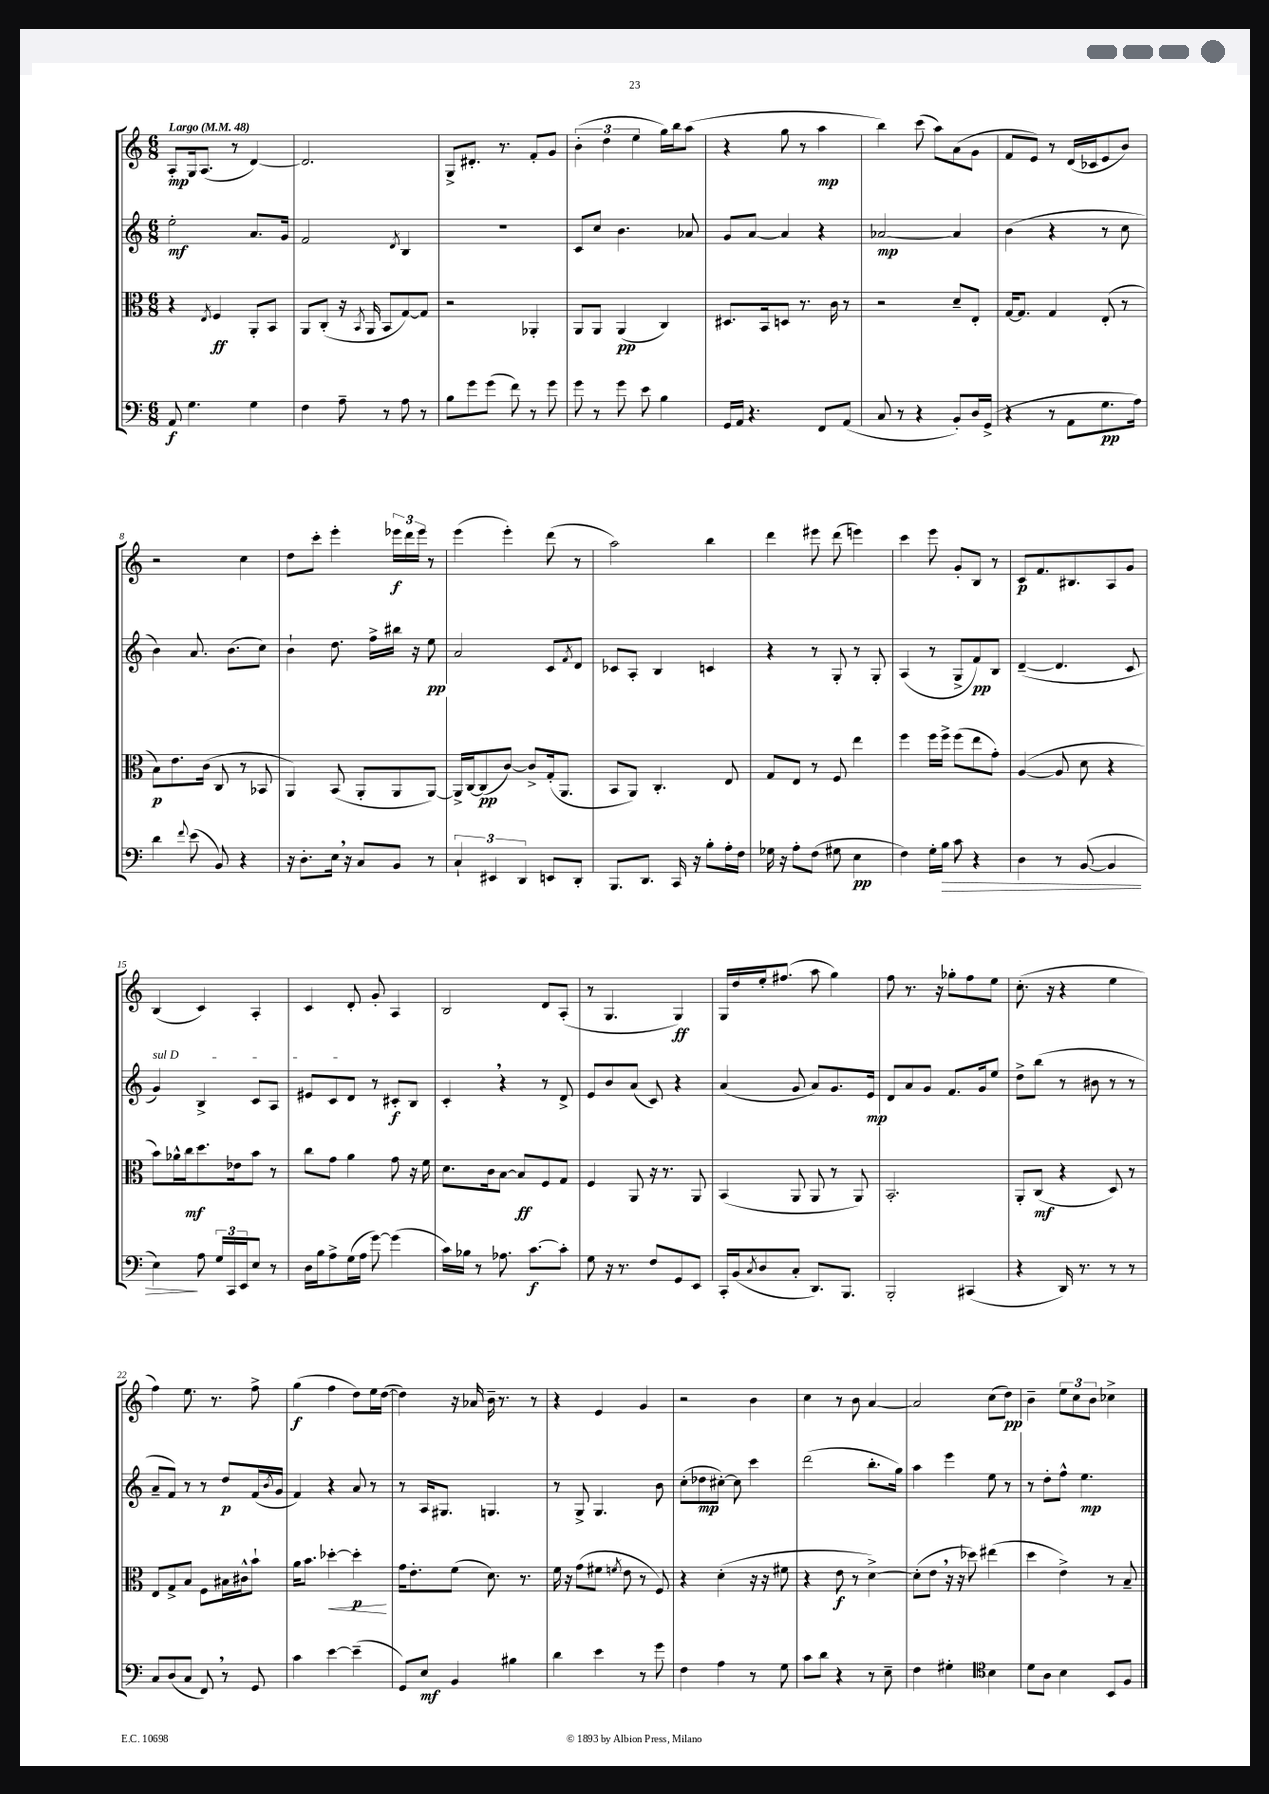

**kern	**dynam	**kern	**dynam	**kern	**dynam	**kern	**dynam
*part4	*part4	*part3	*part3	*part2	*part2	*part1	*part1
*staff4	*staff4	*staff3	*staff3	*staff2	*staff2	*staff1	*staff1
*clefF4	*	*clefC3	*	*clefG2	*	*clefG2	*
*k[]	*	*k[]	*	*k[]	*	*k[]	*
*M6/8	*	*M6/8	*	*M6/8	*	*M6/8	*
*MM48	*	*MM48	*	*MM48	*	*MM48	*
=1	=1	=1	=1	=1	=1	=1	=1
!	!	!	!	!	!	!LO:TX:a:B:t=Largo	!
8AA/	f	4r	.	2ee'\	mf	8A'/L	mp
4.G\	.	.	.	.	.	16G/k	.
.	.	.	.	.	.	(8.A/J	.
.	.	8qE/	.	.	.	.	.
.	.	4F/	ff	.	.	.	.
.	.	.	.	.	.	8r	.
4G\	.	8AA'/L	.	8.a/L	.	[4d/)	.
.	.	8BB/J	.	.	.	.	.
.	.	.	.	16g/Jk	.	.	.
=2	=2	=2	=2	=2	=2	=2	=2
4F\	.	8AA/L	.	2f/	.	2.d/]	.
.	.	(8C'/J	.	.	.	.	.
8A~\	.	16r	.	.	.	.	.
.	.	8qBB/	.	.	.	.	.
.	.	16AA/	.	.	.	.	.
8r	.	8BB/L	.	.	.	.	.
.	.	.	.	8qd/	.	.	.
8A\	.	[8G/)	.	4B/	.	.	.
8r	.	8G/J]	.	.	.	.	.
=3	=3	=3	=3	=3	=3	=3	=3
8B\L	.	2r	.	2.r	.	8G^/L	.
8g\	.	.	.	.	.	8.d#X'/J	.
(8g\J	.	.	.	.	.	.	.
.	.	.	.	.	.	8.r	.
8f\)	.	.	.	.	.	.	.
8r	.	4AA-X'/	.	.	.	8f'/L	.
8g\	.	.	.	.	.	8g/J	.
=4	=4	=4	=4	=4	=4	=4	=4
8g\	.	8AA/L	.	8c/L	.	(6b'\	.
8r	.	8AA/J	.	8cc/J	.	.	.
.	.	.	.	.	.	6dd\	.
8g\	.	(4AA/	pp	4.b\	.	.	.
.	.	.	.	.	.	6ee\	.
8e\	.	.	.	.	.	.	.
4B\	.	4C/)	.	.	.	16gg\LL)	.
.	.	.	.	.	.	16bb\J	.
.	.	.	.	8a-X/	.	(8aa\J	.
=5	=5	=5	=5	=5	=5	=5	=5
16GG/LL	.	8.D#X/L	.	8g/L	.	4r	.
16AA/JJ	.	.	.	.	.	.	.
4.r	.	.	.	[8a/J	.	.	.
.	.	16BB/k	.	.	.	.	.
.	.	8Dn/J	.	4a/]	.	8gg\	.
.	.	8.r	.	.	.	8r	.
8FF/L	.	.	.	4r	.	4aa\	mp
.	.	16c\	.	.	.	.	.
(8AA/J	.	8r	.	.	.	.	.
=6	=6	=6	=6	=6	=6	=6	=6
8C/	.	2r	.	[2a-X/	mp	4bb\)	.
8r	.	.	.	.	.	.	.
4r	.	.	.	.	.	(8ccc\	.
.	.	.	.	.	.	8aa\L)	.
8BB'/L)	.	8d~/L	.	4a-/]	.	(8a\	.
16D/L	.	8E'/J	.	.	.	8g\J	.
(16GG^/JJ	.	.	.	.	.	.	.
=7	=7	=7	=7	=7	=7	=7	=7
4r	.	[16G/KL	.	(4b\	.	8f/L	.
.	.	8.G/J]	.	.	.	.	.
.	.	.	.	.	.	8e/J)	.
8r	.	4G/	.	4r	.	8r	.
8AA\L	.	.	.	.	.	(16d/LL	.
.	.	.	.	.	.	16c-X/J	.
8.G\	pp	(8E'/	.	8r	.	8e/	.
.	.	8r	.	8cc\	.	8b/J)	.
16A\Jk)	.	.	.	.	.	.	.
!!LO:LB:g=z
=8	=8	=8	=8	=8	=8	=8	=8
4d\	.	8B\L)	p	4b\)	.	2r	.
.	.	8.e\	.	.	.	.	.
8qqf/	.	.	.	.	.	.	.
(8e\	.	.	.	8.a/	.	.	.
.	.	(16c\Jk	.	.	.	.	.
8BB/)	.	8C/	.	.	.	.	.
.	.	.	.	(8.b\L	.	.	.
4r	.	8r	.	.	.	4cc\	.
.	.	8BB-X/	.	8cc\J)	.	.	.
=9	=9	=9	=9	=9	=9	=9	=9
16r	.	4AA/)	.	4b`\	.	8dd\L	.
8.D'\L	.	.	.	.	.	.	.
.	.	.	.	.	.	8ccc'\J	.
16E,\Jk	.	(8BB/	.	8.dd\	.	4eee'\	.
16r	.	.	.	.	.	.	.
8C/L	.	8AA'/L	.	.	.	.	.
.	.	.	.	16ff^\LL	.	.	.
8BB/J	.	8AA/	.	16bb#X\JJ	.	24eee-X\LL	f
.	.	.	.	.	.	24ddd\	.
.	.	.	.	16r	.	.	.
.	.	.	.	.	.	24eee-\JJ	.
8r	.	[8AA/J)	.	8ee\	pp	8r	.
=10	=10	=10	=10	=10	=10	=10	=10
6C`/	.	16AA^/LL]	.	2a/	.	(4eee\	.
.	.	[16C/J	.	.	.	.	.
.	.	(8C/]	pp	.	.	.	.
6EE#X/	.	.	.	.	.	.	.
.	.	[8c/J)	.	.	.	4eee'\)	.
6DD/	.	.	.	.	.	.	.
.	.	8c^/L]	.	.	.	.	.
8EEn/L	.	(16G'/k	.	8c/L	.	(8ddd\	.
.	.	8.AA/J	.	.	.	.	.
.	.	.	.	8qf/	.	.	.
8DD'/J	.	.	.	8d/J	.	8r	.
=11	=11	=11	=11	=11	=11	=11	=11
8.BBB/L	.	8BB/L	.	8c-X/L	.	2aa\)	.
.	.	8AA/J)	.	8A'/J	.	.	.
8.DD/J	.	.	.	.	.	.	.
.	.	4.C'/	.	4B/	.	.	.
16CC/	.	.	.	.	.	.	.
16r	.	.	.	.	.	.	.
8B'\L	.	.	.	4cn/	.	4bb\	.
16A'\L	.	8E/	.	.	.	.	.
16F\JJ	.	.	.	.	.	.	.
=12	=12	=12	=12	=12	=12	=12	=12
16G-X\	.	8G/L	.	4r	.	4ddd\	.
16r	.	.	.	.	.	.	.
8A'\L	.	8E/J	.	.	.	.	.
(8F\J	.	8r	.	8r	.	8eee#X\	.
8G#X\	.	8F/	.	8G'/	.	(8ddd\	.
4E\	pp	4ee\	.	8r	.	4eeen\)	.
.	.	.	.	8G'/	.	.	.
=13	=13	=13	=13	=13	=13	=13	=13
4F\)	.	4ff\	.	(4A/	.	4ccc\	.
16G'\LL	.	16ff\LL	.	8r	.	8eee\	.
!	!LO:HP:b	!	!	!	!	!	!
16B\JJ	>	16ff^\JJ	.	.	.	.	.
8c\	.	(8ff\L	.	8G^/L	.	8g'/L	.
4r	.	8ee\	.	8f/)	pp	8B/J	.
.	.	8g'\J)	.	8B/J	.	8r	.
=14	=14	=14	=14	=14	=14	=14	=14
4D\	.	([4A/	.	([4d~/	.	8c/L	p
.	.	.	.	.	.	8.f/	.
8r	.	8A/]	.	4.d/]	.	.	.
.	.	.	.	.	.	8.B#X/	.
([8BB/	.	8d\	.	.	.	.	.
4BB/]	.	4r	.	.	.	8A/	.
.	.	.	.	8c/	.	8g/J	.
!!LO:LB:g=z
=15	=15	=15	=15	=15	=15	=15	=15
!	!	!	!	!LO:TX:a:i:t=sul D	!	!	!
4E\)	.	8b\L)	.	4g/)	.	(4B/	.
.	.	16a-X^^\L	.	.	.	.	.
.	.	16cc\J	mf	.	.	.	.
8A\	]	8.dd\	.	4B^/	.	4c/)	.
24G/LL	.	.	.	.	.	.	.
24CC/	.	.	.	.	.	.	.
.	.	16e-X\k	.	.	.	.	.
24EE/J	.	.	.	.	.	.	.
8E/J	.	8b\J	.	8c/L	.	4A'/	.
8r	.	8r	.	8A/J	.	.	.
=16	=16	=16	=16	=16	=16	=16	=16
16D\LL	.	8cc\L	.	8e#X/L	.	4c/	.
16B\J	.	.	.	.	.	.	.
8A^\	.	8g\J	.	8c/	.	.	.
(16G\L	.	4a\	.	8d/J	.	8d'/	.
16A\JJ	.	.	.	.	.	.	.
[8g\)	.	.	.	8r	.	8g'/	.
(4g\]	.	8g\	.	8c#X'/L	f	4A/	.
.	.	16r	.	8B/J	.	.	.
.	.	16f\	.	.	.	.	.
=17	=17	=17	=17	=17	=17	=17	=17
16c\LL)	.	8.d\L	.	4c',/	.	2B/	.
16B-X\JJ	.	.	.	.	.	.	.
8r	.	.	.	.	.	.	.
.	.	16c\k	.	.	.	.	.
8.A-X\	.	[8B\J	.	4r	.	.	.
.	.	8B/L]	ff	.	.	.	.
[8.c\L	f	.	.	.	.	.	.
.	.	8F/	.	8r	.	8d/L	.
8c'\J]	.	8G/J	.	8d^/	.	(8A'/J	.
=18	=18	=18	=18	=18	=18	=18	=18
8G\	.	4F/	.	8e/L	.	8r	.
16r	.	.	.	8b/	.	4.G/	.
8.r	.	.	.	.	.	.	.
.	.	8AA/	.	(8a/J	.	.	.
8F/L	.	16r	.	8c/)	.	.	.
.	.	8.r	.	.	.	.	.
8GG/	.	.	.	4r	.	4G/)	ff
8EE/J	.	8AA/	.	.	.	.	.
=19	=19	=19	=19	=19	=19	=19	=19
16CC'/LL	.	(4BB/	.	(4a/	.	16G/LL	.
(16BB/J	.	.	.	.	.	16dd/	.
8qC/	.	.	.	.	.	.	.
8D/	.	.	.	.	.	16ee'/J	.
.	.	.	.	.	.	(8.ff#X/J	.
8C'/J	.	8AA/	.	8g/	.	.	.
8.DD/L)	.	8AA/	.	8a/L)	.	8aa\	.
.	.	8r	.	8.g/	.	4gg\)	.
8.BBB/J	.	.	.	.	.	.	.
.	.	8AA/)	.	.	.	.	.
.	.	.	.	16e/Jk	mp	.	.
=20	=20	=20	=20	=20	=20	=20	=20
2BBB'/	.	2.BB'/	.	8d/L	.	8ff\	.
.	.	.	.	8a/	.	8.r	.
.	.	.	.	8g/J	.	.	.
.	.	.	.	.	.	16r	.
.	.	.	.	8.f/L	.	8gg-X'\L	.
(4CC#X/	.	.	.	.	.	8ff\	.
.	.	.	.	16g/k	.	.	.
.	.	.	.	8ee/J	.	8ee\J	.
=21	=21	=21	=21	=21	=21	=21	=21
4r	.	8AA'/L	.	8dd^\L	.	(8.cc'\	.
.	.	(8C/J	mf	(8bb\J	.	.	.
.	.	.	.	.	.	16r	.
16DD/)	.	4r	.	8r	.	4r	.
8.r	.	.	.	.	.	.	.
.	.	.	.	8b#X\	.	.	.
8r	.	8D/)	.	8r	.	4ee\	.
8r	.	8r	.	8r	.	.	.
!!LO:LB:g=z
=22	=22	=22	=22	=22	=22	=22	=22
8C/L	.	8E/L	.	8a~/L	.	4ff\)	.
(8D/	.	8G^/	.	8f/J)	.	.	.
8C/J	.	8B/J	.	8r	.	8.ee\	.
8FF,/)	.	8F\L	.	8r	.	.	.
.	.	.	.	.	.	8.r	.
8r	.	16B#X\L	.	8dd/L	p	.	.
.	.	16c#X^^\J	.	.	.	.	.
8GG/	.	8b`\J	.	(16f/L	.	8ff^\	.
.	.	.	.	8qb/	.	.	.
.	.	.	.	16g/JJ	.	.	.
=23	=23	=23	=23	=23	=23	=23	=23
4c\	.	16a\KL	.	4f/)	.	(4gg\	f
.	.	8.b\J	.	.	.	.	.
!	!	!	!LO:HP:b	!	!	!	!
[4e\	.	[4dd-X'\	<	4r	.	4ff\	.
(4e~\]	.	4dd-'\]	p	8a/	.	8dd\L)	.
.	.	.	.	8r	.	16ee\L	.
.	.	.	.	.	.	([16dd\JJ	.
.	.	.	[	.	.	.	.
=24	=24	=24	=24	=24	=24	=24	=24
8GG/L)	.	16g\KL	.	8r	.	4dd\])	.
.	.	8.e'\	.	.	.	.	.
8E/J	mf	.	.	16A/KL	.	.	.
.	.	.	.	8.G#X/J	.	.	.
4BB/	.	(8f\J	.	.	.	16r	.
.	.	.	.	.	.	16a-X/	.
.	.	8.d\)	.	4.Gn/	.	16b~\	.
.	.	.	.	.	.	8.r	.
4B#X\	.	.	.	.	.	.	.
.	.	8.r	.	.	.	.	.
.	.	.	.	.	.	8r	.
=25	=25	=25	=25	=25	=25	=25	=25
4d\	.	16f\	.	8r	.	4r	.
.	.	16r	.	.	.	.	.
.	.	(8g\L	.	8G^/	.	.	.
4e\	.	8f#X\J	.	4.G/	.	4e/	.
.	.	8qfn/	.	.	.	.	.
.	.	8e\	.	.	.	.	.
8r	.	8r	.	.	.	4g/	.
8g\	.	8F/)	.	8b\	.	.	.
=26	=26	=26	=26	=26	=26	=26	=26
4F\	.	4r	.	(8cc'\L	.	2r	.
.	.	.	.	8dd-X\	mp	.	.
4A\	.	(4d'\	.	[8cc#X'\J)	.	.	.
.	.	.	.	8cc#\]	.	.	.
8r	.	16r	.	4ccc\	.	4b\	.
.	.	16r	.	.	.	.	.
8G\	.	8f#X\	.	.	.	.	.
=27	=27	=27	=27	=27	=27	=27	=27
8c\L	.	4r	.	(2ddd\	.	4cc\	.
8d\J	.	.	.	.	.	.	.
4r	.	8e\	f	.	.	8r	.
.	.	8r	.	.	.	8b\	.
8r	.	[4d^\)	.	8.bb'\L	.	[4a/	.
8E~\	.	.	.	.	.	.	.
.	.	.	.	16gg\Jk)	.	.	.
=28	=28	=28	=28	=28	=28	=28	=28
4F\	.	(8d'\L]	.	4aa\	.	2a/]	.
.	.	8e,\J	.	.	.	.	.
4G#X'\	.	16r	.	4eee\	.	.	.
.	.	16r	.	.	.	.	.
.	.	8dd-X\)	.	.	.	.	.
*clefC4	*	*	*	*	*	*	*
4B\	.	(4ee#X\	.	8ee\	.	(8cc\L	.
.	.	.	.	8r	.	8dd\J)	pp
=29	=29	=29	=29	=29	=29	=29	=29
8d\L	.	4dd\	.	8r	.	4b~\	.
8A\J	.	.	.	8dd'\L	.	.	.
4B\	.	4e^\)	.	8ff^^\J	.	12ee\L	.
.	.	.	.	.	.	12cc\	.
.	.	.	.	4.ee\	mp	.	.
.	.	.	.	.	.	12b\J	.
8BB/L	.	8r	.	.	.	4cc-X^\	.
8F/J	.	8B~/	.	.	.	.	.
==	==	==	==	==	==	==	==
*-	*-	*-	*-	*-	*-	*-	*-
